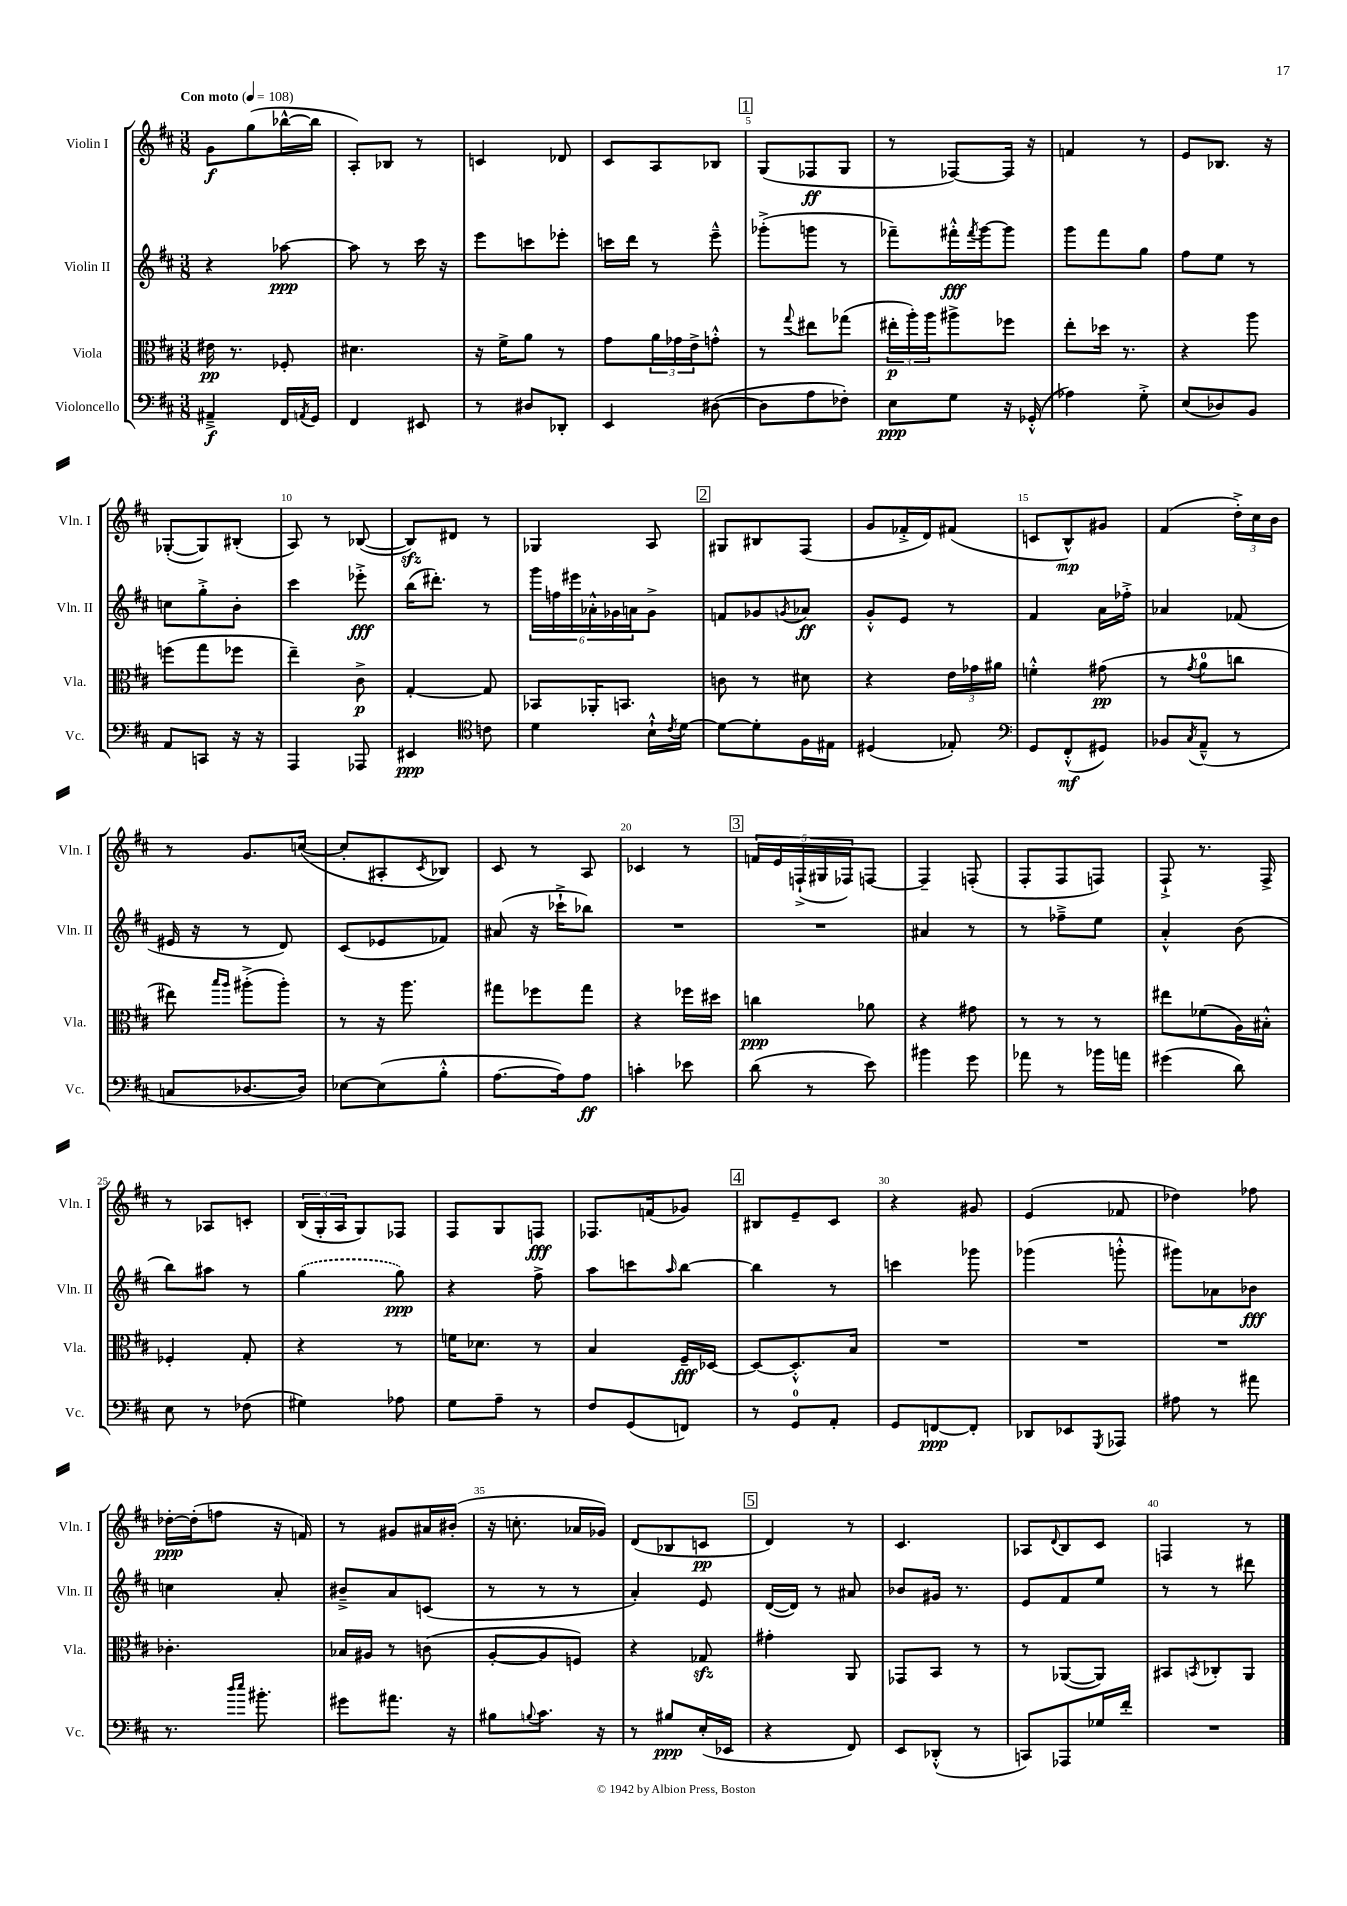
<<
\new StaffGroup <<
\new Staff = "s0" \with { instrumentName = "Violin I" shortInstrumentName = "Vln. I" } {
    \clef treble \key d \major \numericTimeSignature \time 3/8 \tempo "Con moto" 4 = 108
    g'8\f g''8( bes''16~-^ bes''16 |
    a8-.) bes8 r8 |
    c'4 des'8 |
    cis'8 a8 bes8 |
    \mark \markup { \box "1" } g8( fes8\ff g8 |
    r8 fes8~) fes16 r16 |
    f'4 r8 |
    e'8 bes8. r16 |
    ges8~-.( ges8) bis8-.( |
    a8) r8 bes8~( |
    bes8\sfz) dis'8 r8 |
    ges4 a8 |
    \mark \markup { \box "2" } gis8 bis8 fis8( |
    g'8 fes'16-.-> d'16) fis'8( |
    c'8 b8-^\mp) gis'8 |
    fis'4( \tuplet 3/2 { d''16-.->) cis''16 b'16 } |
    r8 g'8. c''16~( |
    c''8-. ais8-. \acciaccatura { cis'8 } bes8) |
    cis'8 r8 a8 |
    ces'4 r8 |
    \mark \markup { \box "3" } \tuplet 5/4 { f'16 e'16 f16-!->( gis16 fes16) } f8~ |
    f4-- f8-.( |
    fis8-. fis8 f8) |
    fis8-!-> r8. fis16-> |
    r8 aes8 c'8-. |
    \tuplet 3/2 { b16( g16-. a16 } g8) fes8 |
    fis8 g8 f8\fff |
    fes8. f'16( ges'8) |
    \mark \markup { \box "4" } bis8 e'8-- cis'8 |
    r4 gis'8 |
    e'4( fes'8 |
    des''4) fes''8 |
    des''16~-.\ppp des''16-.( f''8 r16 f'16) |
    r8 gis'8 ais'16 bis'16-.( |
    r16 c''8.-. aes'16 ges'16) |
    d'8( bes8 c'8\pp |
    \mark \markup { \box "5" } d'4) r8 |
    cis'4. |
    aes8 \appoggiatura { d'8 } b8 cis'8 |
    f4 r8 \bar "|." |
}
\new Staff = "s1" \with { instrumentName = "Violin II" shortInstrumentName = "Vln. II" } {
    \clef treble \key d \major \numericTimeSignature \time 3/8
    r4 aes''8~\ppp |
    aes''8 r8 cis'''16 r16 |
    e'''8 c'''8 ees'''8-. |
    c'''16 d'''16 r8 e'''8---^ |
    \mark \markup { \box "1" } ges'''8-.->( g'''8 r8 |
    fes'''8--) fis'''16-.-^\fff \acciaccatura { fis'''8 } g'''16~ g'''8 |
    g'''8 fis'''8 g''8 |
    fis''8 e''8 r8 |
    c''8 g''8-.-> b'8-. |
    cis'''4 ees'''8-.->\fff |
    b''16( dis'''8.-.) r8 |
    \tuplet 6/4 { g'''16 f''16 eis'''16 aes'16-.-^ ges'16 a'16 } ges'8-> |
    \mark \markup { \box "2" } f'8 ges'8 \acciaccatura { g'8 } aes'8\ff |
    g'8-.-^ e'8 r8 |
    fis'4 a'16 fes''16-.-> |
    aes'4 fes'8( |
    eis'16 r16 r8 d'8) |
    cis'8( ees'8 fes'8) |
    ais'8( r16 ces'''16-!-> bes''8) |
    R4. |
    \mark \markup { \box "3" } R4. |
    ais'4 r8 |
    r8 fes''8---> e''8 |
    a'4-.-^ b'8( |
    b''8) ais''8 r8 |
    \once \slurDashed g''4( g''8\ppp) |
    r4 fis''8-> |
    a''8 c'''8 \grace { a''16 } b''8~ |
    \mark \markup { \box "4" } b''4 r8 |
    c'''4 ges'''8 |
    ges'''4( g'''8-.-^ |
    gis'''8) aes'8 bes'8\fff |
    c''4 a'8-. |
    bis'8---> a'8 c'8( |
    r8 r8 r8 |
    a'4-.) e'8 |
    \mark \markup { \box "5" } d'16~( d'16) r8 ais'8 |
    bes'8 gis'16 r8. |
    e'8 fis'8 e''8 |
    r8 r8 dis'''8 \bar "|." |
}
\new Staff = "s2" \with { instrumentName = "Viola" shortInstrumentName = "Vla." } {
    \clef alto \key d \major \numericTimeSignature \time 3/8
    eis'16\pp r8. fes8-. |
    dis'4. |
    r16 fis'16-> a'8 r8 |
    g'8 \tuplet 3/2 { a'16 ges'16 e'16-> } g'8-.-^ |
    \mark \markup { \box "1" } r8 \appoggiatura { g''8 } eis''8 ges''8( |
    \tuplet 3/2 { eis''16-.\p a''16-.) a''16 } ais''8-> fes''8 |
    e''8-. des''16 r8. |
    r4 a''8 |
    f''8( g''8 fes''8 |
    e''4--) cis'8->\p |
    g4~-. g8 |
    bes,8 aes,16-. b,8. |
    \mark \markup { \box "2" } c'8 r8 dis'8 |
    r4 \tuplet 3/2 { e'16 ges'16 ais'16 } |
    f'4-.-^ gis'8\pp( |
    r8 \acciaccatura { g'8 } a'8-0 c''8 |
    eis''8) \grace { b''16 a''16 } ais''8-.->( ais''8-.) |
    r8 r16 a''8. |
    gis''8 fes''8 gis''8 |
    r4 fes''16 dis''16 |
    \mark \markup { \box "3" } c''4\ppp aes'8 |
    r4 gis'8 |
    r8 r8 r8 |
    eis''8 fes'8( a16) bis16-.-^ |
    fes4-. g8-. |
    r4 r8 |
    f'16 des'8. r8 |
    b4 fis16--\fff des16~ |
    \mark \markup { \box "4" } des8~ des8.-.-^ b16 |
    R4. |
    R4. |
    R4. |
    ces'4.-. |
    bes16 ais16 r8 c'8( |
    a8~-. a8 f8) |
    r4 ges8\sfz |
    \mark \markup { \box "5" } gis'4-. a,8 |
    ges,8 b,8 r8 |
    r8 aes,8~( aes,8) |
    bis,8 \acciaccatura { b,8 } ces8-. a,8 \bar "|." |
}
\new Staff = "s3" \with { instrumentName = "Violoncello" shortInstrumentName = "Vc." } {
    \clef bass \key d \major \numericTimeSignature \time 3/8
    ais,4--->\f fis,16 \acciaccatura { a,8 } g,16 |
    fis,4 eis,8 |
    r8 dis8 des,8-. |
    e,4 dis8~( |
    \mark \markup { \box "1" } dis8 a8 fes8-.) |
    e8\ppp g8 r16 ges,16-.-^( |
    aes4) g8-.-> |
    e8( des8) b,8 |
    a,8 c,8 r16 r16 |
    a,,4 aes,,8 |
    eis,4\ppp \clef tenor c'8 |
    d'4 b16-!-^ \acciaccatura { cis'8 } d'16~ |
    \mark \markup { \box "2" } d'8~ d'8-. fis16 eis16 |
    dis4( ees8-.) |
    \clef bass g,8 fis,8-.-^\mf( gis,8) |
    bes,8 \acciaccatura { cis8 } a,8---^( r8 |
    c8 des8.~ des16) |
    ees8~ ees8( b8-.-^ |
    a8.~ a16) a8\ff |
    c'4-. ees'8 |
    \mark \markup { \box "3" } d'8( r8 e'8) |
    bis'4 g'8 |
    aes'8 r8 bes'16 a'16 |
    gis'4( d'8) |
    e8 r8 fes8( |
    gis4) aes8 |
    g8 a8-- r8 |
    fis8 g,8( f,8) |
    \mark \markup { \box "4" } r8 g,8-0 a,8-. |
    g,8 f,8~\ppp f,8-. |
    des,8 ees,8 \acciaccatura { g,,8 } aes,,8 |
    ais8 r8 ais'8 |
    r8. \grace { d''16 e''16 } bis'8.-. |
    gis'8 ais'8. r16 |
    bis8 \appoggiatura { b8 } cis'8. r16 |
    r8 bis8\ppp e16-.( ees,16 |
    \mark \markup { \box "5" } r4 fis,8) |
    e,8 des,8-.-^( r8 |
    c,8) aes,,8 ges16 fis'16-. |
    R4. \bar "|." |
}
>>
>>
\layout { \context { \Score \override BarNumber.break-visibility = ##(#f #t #t) barNumberVisibility = #(every-nth-bar-number-visible 5) } }
